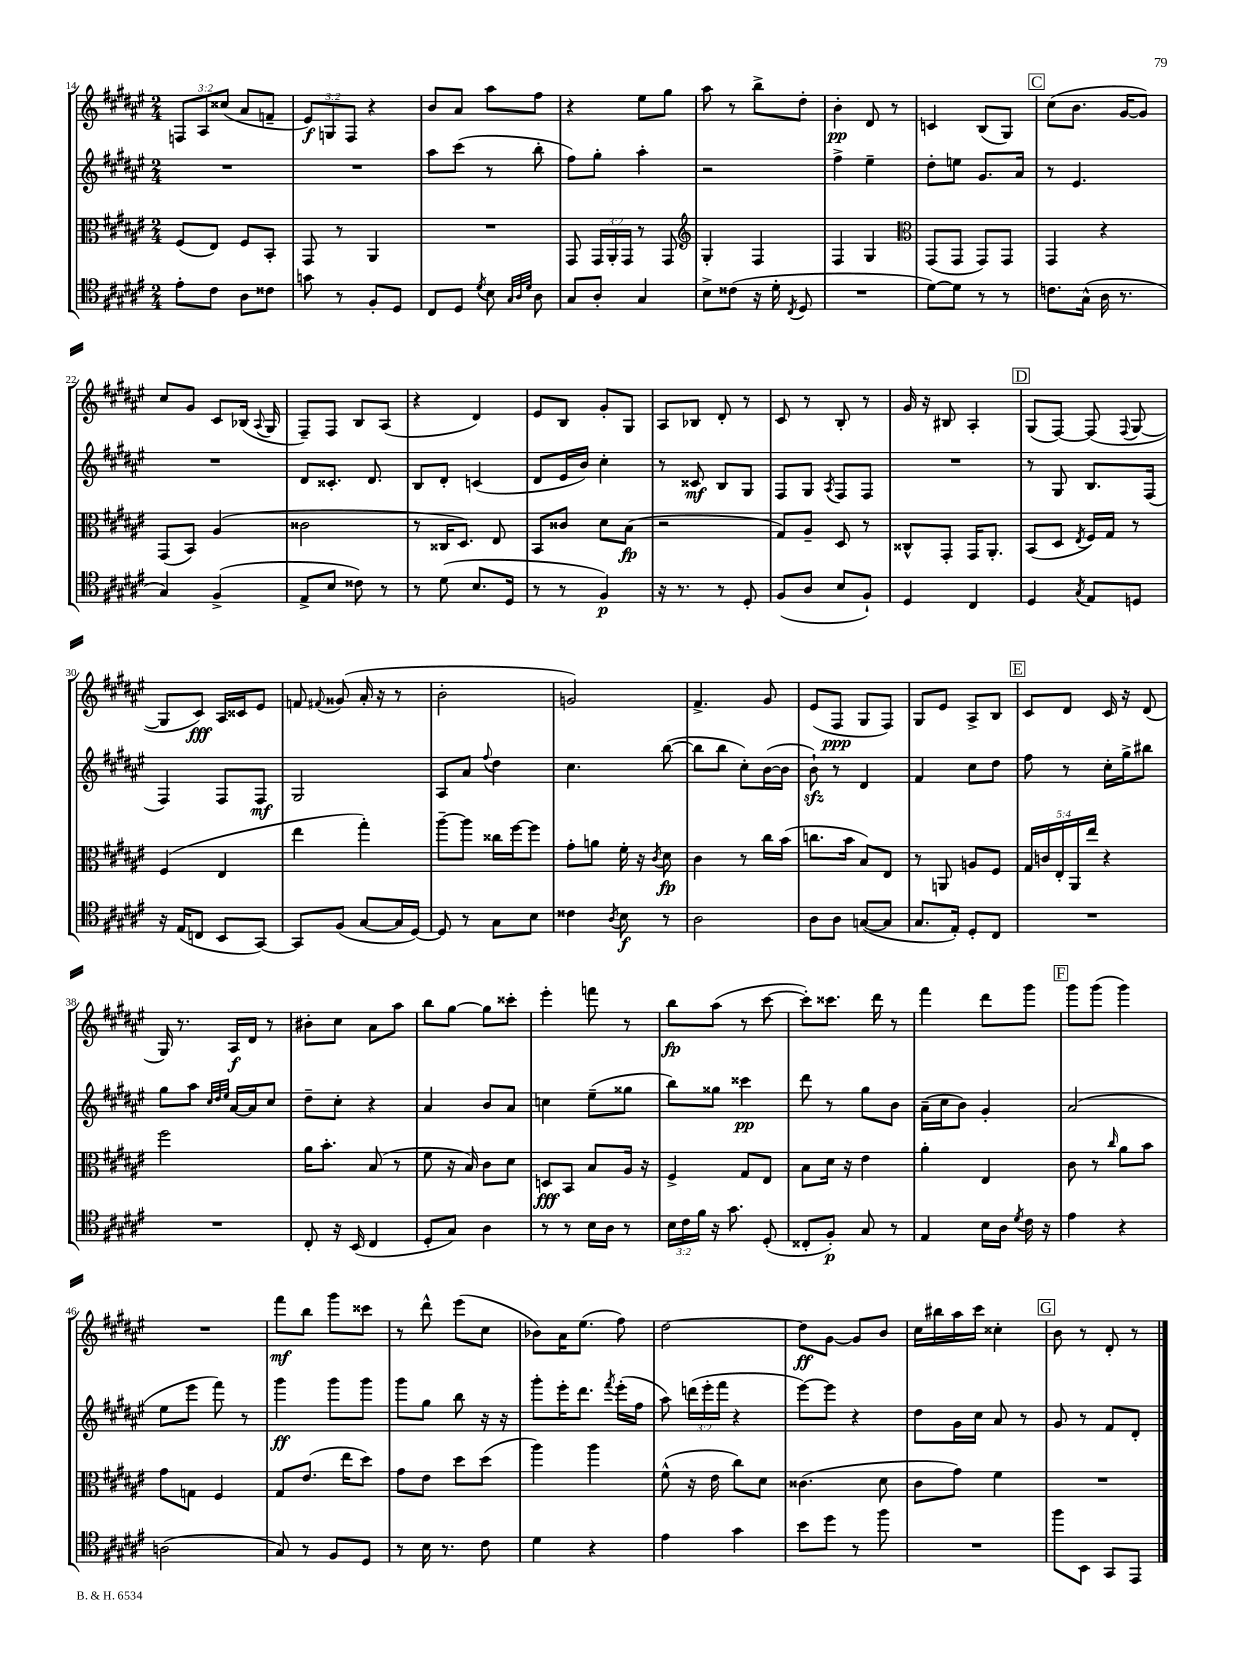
<<
\new StaffGroup <<
\new Staff = "s0" {
    \clef treble \key fis \major \numericTimeSignature \time 2/4 \override Staff.TupletNumber.text = #tuplet-number::calc-fraction-text
    \autoBeamOff \tuplet 3/2 { f8[ ais8 cisis''8]( } ais'8[ f'8]-- |
    \tuplet 3/2 { eis'8[\f) g8 fis8] } r4 |
    b'8[ ais'8] ais''8[ fis''8] |
    r4 eis''8[ gis''8] |
    ais''8 r8 b''8[-> dis''8]-. |
    b'4-.\pp dis'8 r8 |
    c'4 b8[( gis8]) |
    \mark \markup { \box "C" } cis''8[( b'8.] gis'16[~ gis'8]) |
    cis''8[ gis'8] cis'8[ bes16]( \appoggiatura { ais8 } gis16 |
    fis8[--) fis8] b8[ ais8]( |
    r4 dis'4) |
    eis'8[ b8] gis'8[-. gis8] |
    ais8[ bes8] dis'8-. r8 |
    cis'8 r8 b8-. r8 |
    gis'16 r16 bis8 ais4-. |
    \mark \markup { \box "D" } gis8[( fis8]~) fis8( \appoggiatura { fis8 } gis8~ |
    gis8[ cis'8]\fff) ais16[ cisis'16 eis'8] |
    f'8 \appoggiatura { fis'8 } gisis'8( ais'16-. r16 r8 |
    b'2-. |
    g'2) |
    fis'4.-> gis'8 |
    eis'8[( fis8]\ppp gis8[ fis8]) |
    gis8[ eis'8] ais8[-> b8] |
    \mark \markup { \box "E" } cis'8[ dis'8] cis'16 r16 dis'8( |
    gis16) r8. ais16[\f dis'16] r8 |
    bis'8[-. cis''8] ais'8[ ais''8] |
    b''8[ gis''8]~ gis''8[ cisis'''8]-. |
    eis'''4-. f'''8 r8 |
    b''8[\fp ais''8]( r8 cis'''8~ |
    cis'''8[-.) cisis'''8.] dis'''16 r8 |
    fis'''4 dis'''8[ gis'''8] |
    \mark \markup { \box "F" } gis'''8[ gis'''8]( gis'''4) |
    R2 |
    fis'''8[\mf b''8] gis'''8[ cisis'''8] |
    r8 dis'''8-^ eis'''8[( cis''8] |
    bes'8[) ais'16 eis''8.]( fis''8) |
    dis''2~ |
    dis''8[\ff gis'8]~ gis'8[ b'8] |
    cis''16[ bis''16 ais''16 cis'''16] cisis''4-. |
    \mark \markup { \box "G" } b'8 r8 dis'8-. r8 \bar "|." |
}
\new Staff = "s1" {
    \clef treble \key fis \major \numericTimeSignature \time 2/4 \override Staff.TupletNumber.text = #tuplet-number::calc-fraction-text
    \autoBeamOff R2 |
    R2 |
    ais''8[ cis'''8]( r8 b''8-. |
    fis''8[) gis''8]-. ais''4-. |
    r2 |
    fis''4-> eis''4-- |
    dis''8[-. e''8] gis'8.[ ais'16] |
    \mark \markup { \box "C" } r8 eis'4. |
    R2 |
    dis'8[ cisis'8.]-. dis'8. |
    b8[ dis'8]-. c'4( |
    dis'8[ eis'16 b'16]) cis''4-. |
    r8 cisis'8\mf b8[ gis8] |
    fis8[ gis8] \acciaccatura { ais8 } fis8[ fis8] |
    R2 |
    \mark \markup { \box "D" } r8 gis8 b8.[ fis16]( |
    fis4) fis8[ fis8]\mf |
    gis2 |
    ais8[ ais'8] \appoggiatura { fis''8 } dis''4 |
    cis''4. b''8~( |
    b''8[ b''8] cis''8[-.) b'16~( b'16] |
    b'8-!\sfz) r8 dis'4 |
    fis'4 cis''8[ dis''8] |
    \mark \markup { \box "E" } fis''8 r8 cis''16[-. gis''16-> bis''8] |
    gis''8[ ais''8] \grace { cis''32[ dis''32 eis''32] } ais'16[~ ais'16 cis''8] |
    dis''8[-- cis''8]-. r4 |
    ais'4 b'8[ ais'8] |
    c''4 eis''8[--( gisis''8] |
    b''8[) gisis''8] cisis'''4\pp |
    dis'''8 r8 gis''8[ b'8] |
    ais'16[--( cis''16 b'8]) gis'4-. |
    \mark \markup { \box "F" } ais'2( |
    eis''8[ eis'''8] fis'''8) r8 |
    gis'''4\ff gis'''8[ gis'''8] |
    gis'''8[ gis''8] b''8 r16 r16 |
    gis'''8[-. eis'''16-. dis'''8.] \acciaccatura { fis'''8 } eis'''16[-.( fis''16] |
    ais''8) \tuplet 3/2 { d'''16[( eis'''16-. fis'''16] } r4 |
    eis'''8[~) eis'''8] r4 |
    dis''8[ gis'16 cis''16] ais'8 r8 |
    \mark \markup { \box "G" } gis'8 r8 fis'8[ dis'8]-. \bar "|." |
}
\new Staff = "s2" {
    \clef alto \key fis \major \numericTimeSignature \time 2/4 \override Staff.TupletNumber.text = #tuplet-number::calc-fraction-text
    \autoBeamOff fis8[( eis8]) fis8[ b,8]-. |
    gis,8 r8 ais,4 |
    R2 |
    gis,8 \tuplet 3/2 { gis,16[ ais,16-. gis,16] } r8 gis,8 |
    \clef treble gis4-. fis4 |
    fis4 gis4 |
    \clef alto gis,8[( gis,8] gis,8[) gis,8] |
    \mark \markup { \box "C" } gis,4 r4 |
    gis,8[( b,8]) ais4( |
    cisis'2 |
    r8 cisis16[ dis8.]) eis8 |
    b,8[ cisis'8] dis'8[ b8]\fp( |
    r2 |
    gis8[) ais8]-- dis8 r8 |
    cisis8[-^ gis,8]-. gis,16[ ais,8.]-. |
    \mark \markup { \box "D" } b,8[( dis8] \acciaccatura { eis8 } fis16[) gis16] r8 |
    fis4( eis4 |
    eis''4 gis''4-.) |
    ais''8[~-- ais''8] cisis''16[ fis''16~ fis''8] |
    gis'8[-. a'8] fis'16-. r16 \acciaccatura { cis'8 } dis'8\fp |
    cis'4 r8 cis''16[ b'16]( |
    c''8.[ b'16] b8[) eis8] |
    r8 a,8 a8[ fis8] |
    \mark \markup { \box "E" } \tuplet 5/4 { gis16[ c'16 eis16-. ais,16 eis''16] } r4 |
    fis''2 |
    ais'16[ b'8.]-. b8( r8 |
    fis'8 r16 b16) cis'8[ dis'8] |
    d8[\fff b,8] b8[ ais16] r16 |
    fis4-> gis8[ eis8] |
    b8[ dis'16] r16 eis'4 |
    ais'4-. eis4 |
    \mark \markup { \box "F" } cis'8 r8 \grace { cis''16 } ais'8[ b'8] |
    gis'8[ g8] fis4 |
    gis8[ eis'8.]( eis''16[ dis''8]) |
    gis'8[ eis'8] dis''8[ dis''8]( |
    ais''4) ais''4 |
    fis'8-^( r16 eis'16 cis''8[) dis'8] |
    cisis'4.( dis'8 |
    cis'8[ gis'8]) fis'4 |
    \mark \markup { \box "G" } R2 \bar "|." |
}
\new Staff = "s3" {
    \clef tenor \key fis \major \numericTimeSignature \time 2/4 \override Staff.TupletNumber.text = #tuplet-number::calc-fraction-text
    \autoBeamOff eis'8[-. cis'8] ais8[ cisis'8] |
    g'8 r8 fis8[-. dis8] |
    cis8[ dis8] \acciaccatura { dis'8 } b8 \grace { gis32[ ais32 dis'32] } ais8 |
    gis8[ ais8]-. gis4 |
    b8[-> cisis'8]( r16 dis'16-. \acciaccatura { cis8 } dis8 |
    R2 |
    dis'8[~) dis'8] r8 r8 |
    \mark \markup { \box "C" } c'8.[ gis16]-^( ais16 r8. |
    gis4) fis4->( |
    eis8[-> b8] cisis'8) r8 |
    r8 dis'8( b8.[ dis16] |
    r8 r8 fis4\p) |
    r16 r8. r8 dis8-. |
    fis8[( ais8] b8[ fis8]-!) |
    dis4 cis4 |
    \mark \markup { \box "D" } dis4 \acciaccatura { gis8 } eis8[ d8] |
    r16 eis16[( c8] b,8[ gis,8]~) |
    gis,8[ fis8]( gis8[~ gis16 dis16]~) |
    dis8 r8 gis8[ b8] |
    cisis'4 \acciaccatura { ais8 } b8\f r8 |
    ais2 |
    ais8[ ais8] g8[~( g8] |
    gis8.[ eis16]-.) dis8[-. cis8] |
    \mark \markup { \box "E" } R2 |
    R2 |
    cis8-. r16 b,16( cis4 |
    dis8[-. gis8]) ais4 |
    r8 r8 b16[ ais16] r8 |
    \tuplet 3/2 { b16[ cis'16 fis'16] } r16 gis'8. dis8-.( |
    cisis8[-. fis8]-.\p) gis8 r8 |
    eis4 b16[ ais16] \acciaccatura { dis'8 } cis'16 r16 |
    \mark \markup { \box "F" } eis'4 r4 |
    a2( |
    gis8) r8 fis8[ dis8] |
    r8 b16 r8. cis'8 |
    dis'4 r4 |
    eis'4 gis'4 |
    b'8[ dis''8] r8 fis''8 |
    R2 |
    \mark \markup { \box "G" } fis''8[ b,8] gis,8[ eis,8] \bar "|." |
}
>>
>>
\layout { \context { \Score currentBarNumber = #14 } }
